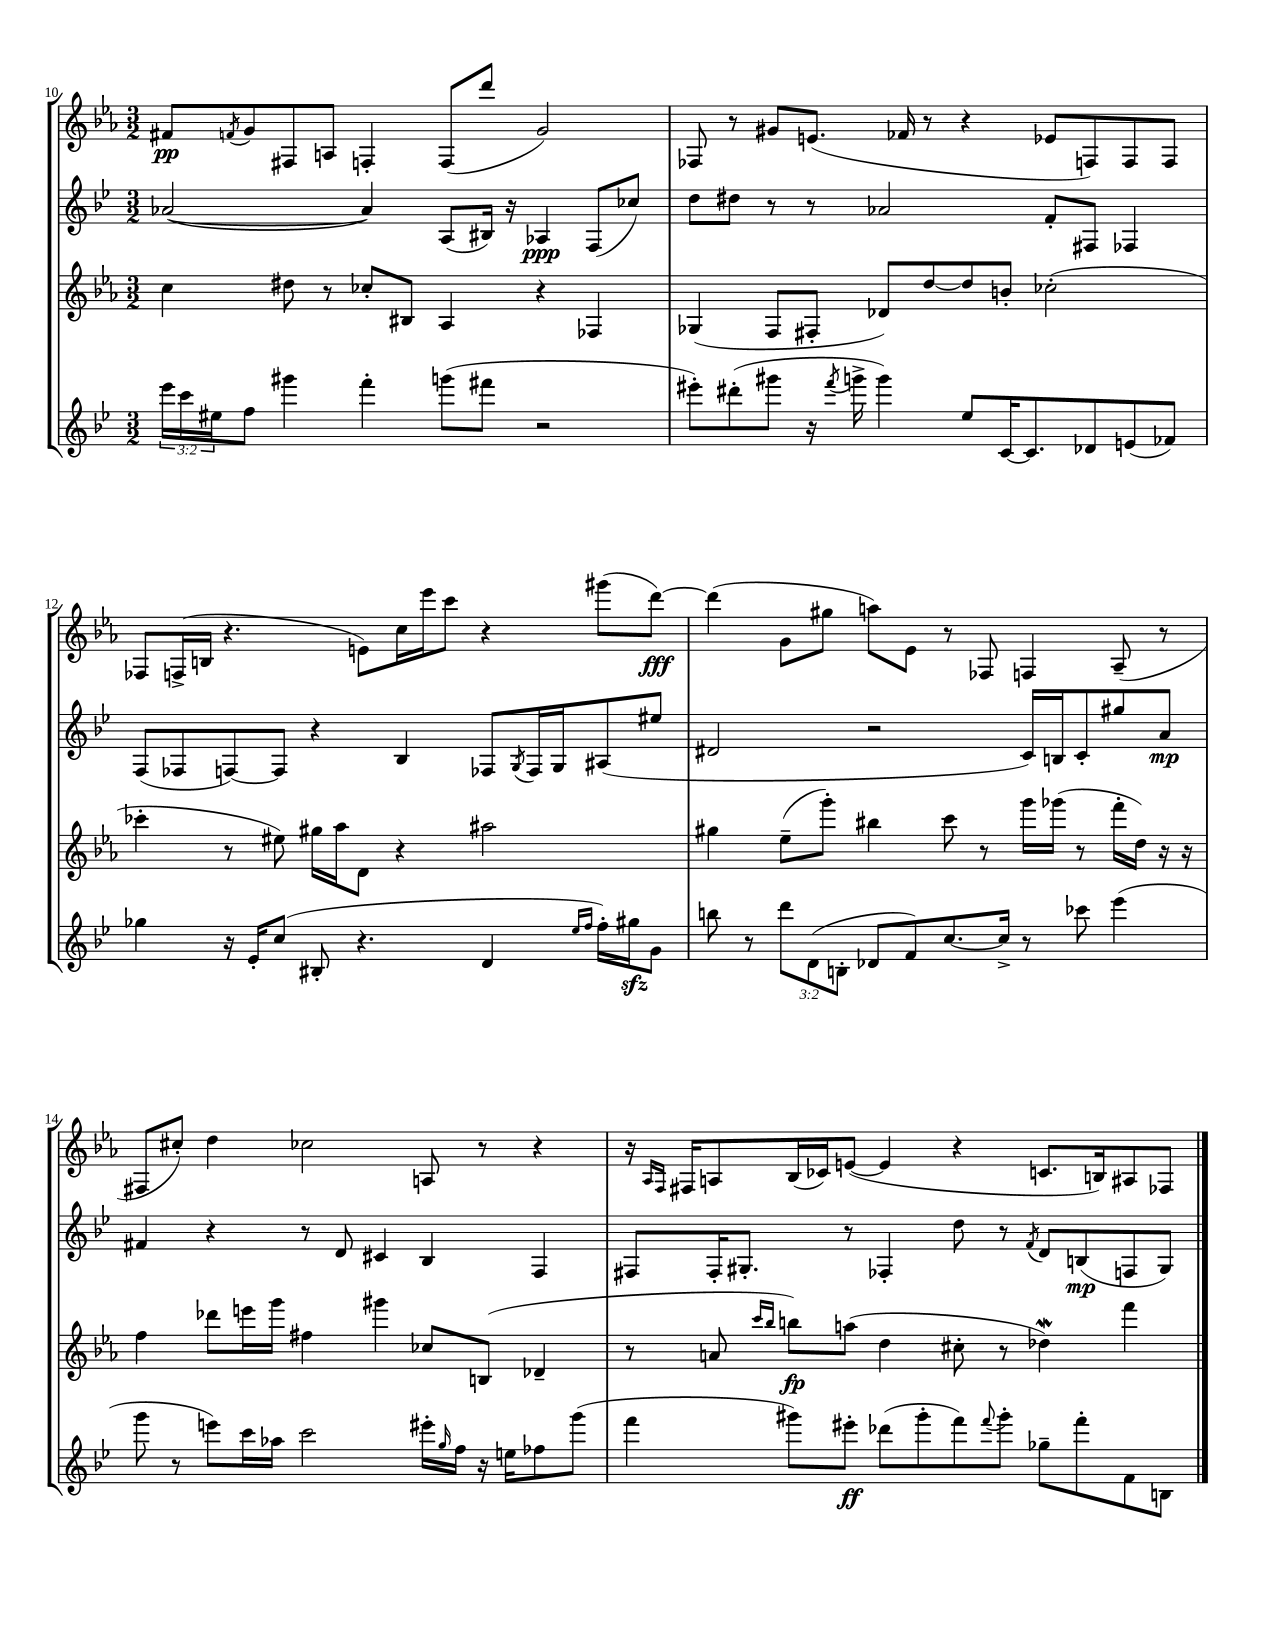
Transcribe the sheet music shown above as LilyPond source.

<<
\new StaffGroup <<
\new Staff = "s0" {
    \clef treble \key ees \major \numericTimeSignature \time 3/2
    fis'8\pp \acciaccatura { f'8 } g'8 fis8 a8 f4-. f8( d'''8 g'2) |
    fes8 r8 gis'8 e'8.( fes'16 r8 r4 ees'8 f8) f8 f8 |
    fes8 f16->( b16 r4. e'8) c''16 ees'''16 c'''8 r4 gis'''8( d'''8~\fff) |
    d'''4( g'8 gis''8 a''8) ees'8 r8 fes8 f4 aes8--( r8 |
    fis8 cis''8-.) d''4 ces''2 a8 r8 r4 |
    r16 \grace { aes16 f16 } fis16 a8 bes16( ces'16) e'8~( e'4 r4 c'8. b16) ais8 fes8 \bar "|." |
}
\new Staff = "s1" {
    \clef treble \key bes \major \numericTimeSignature \time 3/2
    aes'2~( aes'4) a8( bis16) r16 aes4\ppp f8( ces''8) |
    d''8 dis''8 r8 r8 aes'2 f'8-. fis8 fes4 |
    f8( fes8 f8~) f8 r4 bes4 fes8 \acciaccatura { g8 } fes16 g16 ais8( eis''8 |
    dis'2 r2 c'16) b16 c'8-. gis''8 a'8\mp |
    fis'4 r4 r8 d'8 cis'4 bes4 f4 |
    fis8 fis16-. gis8.-. r8 fes4-. d''8 r8 \acciaccatura { f'8 } d'8 b8\mp( f8 gis8) \bar "|." |
}
\new Staff = "s2" {
    \clef treble \key ees \major \numericTimeSignature \time 3/2
    c''4 dis''8 r8 ces''8-. bis8 aes4 r4 fes4 |
    ges4( f8 fis8-. des'8) d''8~ d''8 b'8-. ces''2-.( |
    ces'''4-. r8 eis''8) gis''16 aes''16 d'8 r4 ais''2 |
    gis''4 ees''8--( g'''8-.) bis''4 c'''8 r8 g'''16 ges'''16( r8 f'''16-. d''16) r16 r16 |
    f''4 des'''8 e'''16 g'''16 fis''4 gis'''4 ces''8 b8( des'4-- |
    r8 a'8 \grace { c'''16 bes''16 } b''8\fp) a''8( d''4 cis''8-. r8 des''4\mordent) f'''4 \bar "|." |
}
\new Staff = "s3" {
    \clef treble \key bes \major \numericTimeSignature \time 3/2 \override Staff.TupletNumber.text = #tuplet-number::calc-fraction-text
    \tuplet 3/2 { ees'''16 c'''16 eis''16 } f''8 gis'''4 f'''4-. g'''8( fis'''8 r2 |
    eis'''8-.) dis'''8-.( gis'''8 r16 \acciaccatura { f'''8 } g'''16-> g'''4) ees''8 c'16~ c'8. des'8 e'8( fes'8) |
    ges''4 r16 ees'16-. c''8( bis8-. r4. d'4 \grace { ees''16 f''16 } f''16-.) gis''16\sfz g'8 |
    b''8 r8 \tuplet 3/2 { d'''8 d'8( b8-. } des'8 f'8) c''8.~ c''16-> r8 ces'''8 ees'''4( |
    g'''8 r8 e'''8) c'''16 aes''16 c'''2 eis'''16-. \grace { g''16 } f''16 r16 e''16 fes''8 g'''8( |
    f'''4 gis'''8) eis'''8-.\ff des'''8( gis'''8-. f'''8) \appoggiatura { f'''8 } gis'''8-. ges''8-- f'''8-. f'8 b8 \bar "|." |
}
>>
>>
\layout { \context { \Score currentBarNumber = #10 } }
